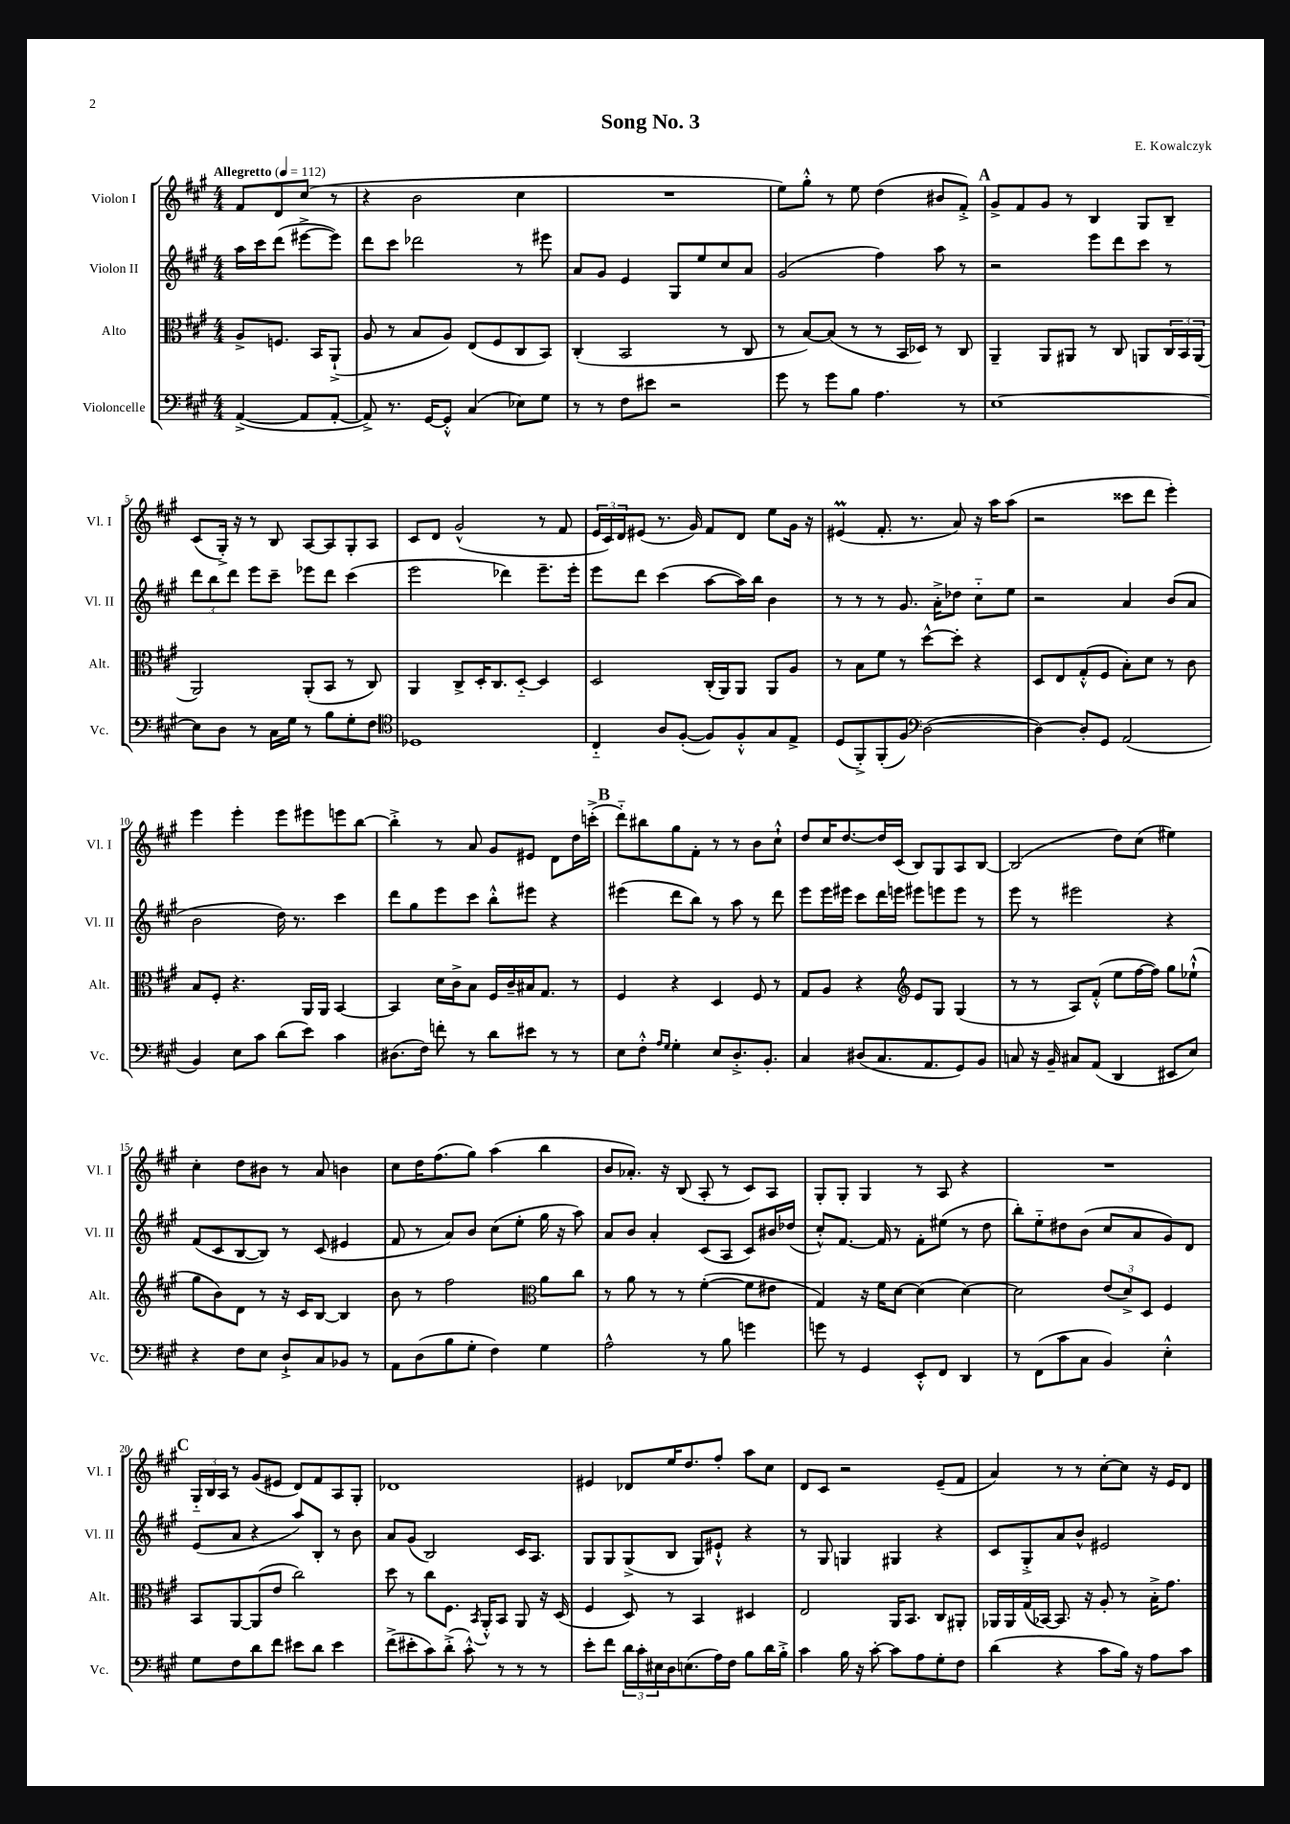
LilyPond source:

\header { title = "Song No. 3" composer = "E. Kowalczyk" }
<<
\new StaffGroup <<
\new Staff = "s0" \with { instrumentName = "Violon I" shortInstrumentName = "Vl. I" } {
    \clef treble \key a \major \numericTimeSignature \time 4/4 \partial 2 \tempo "Allegretto" 4 = 112
    fis'8 d'8 cis''8( r8 |
    r4 b'2 cis''4 |
    R1 |
    e''8) gis''8-.-^ r8 e''8 d''4( bis'8 fis'8-.->) |
    \mark \markup { \bold "A" } gis'8-> fis'8 gis'8 r8 b4 gis8 b8-- |
    cis'8( gis16-.->) r16 r8 b8 a8~ a8 gis8-. a8 |
    cis'8 d'8 gis'2-^( r8 fis'8 |
    \tuplet 3/2 { e'16 cis'16) d'16 } eis'8( r8. gis'16) fis'8 d'8 e''8 gis'16 r16 |
    eis'4\prall( fis'8.-. r8. a'8) r16 a''16 a''8( |
    r2 cisis'''8 d'''8 e'''4-.) |
    e'''4 e'''4-. e'''8 eis'''8 e'''8 b''8~ |
    b''4-.-> r8 a'8 gis'8 eis'8 d'8 d''16 c'''16-.->( |
    \mark \markup { \bold "B" } d'''8-_) bis''8 gis''8 fis'8-. r8 r8 b'8 cis''8-!-^ |
    d''8 cis''16 d''8.~ d''16 cis'16( b8) gis8 a8 b8~ |
    b2( d''8) cis''8( eis''4) |
    cis''4-. d''8 bis'8 r8 a'8 b'4 |
    cis''8 d''16 fis''8.( gis''8) a''4( b''4 |
    b'8 aes'8.-.) r16 b8( a8-. r8 cis'8) a8 |
    gis8-. gis8-. gis4 r8 a8 r4 |
    R1 |
    \mark \markup { \bold "C" } \tuplet 3/2 { gis16-_ b16 a16 } r8 gis'8( eis'8 d'8) fis'8 a8 gis8-. |
    des'1 |
    eis'4 des'8 e''16 d''8. fis''8-. a''8 cis''8 |
    d'8 cis'8 r2 e'8--( fis'8 |
    a'4) r8 r8 cis''8~-. cis''8 r16 e'16 d'8 \bar "|." |
}
\new Staff = "s1" \with { instrumentName = "Violon II" shortInstrumentName = "Vl. II" } {
    \clef treble \key a \major \numericTimeSignature \time 4/4 \partial 2
    a''16 cis'''16 d'''8( eis'''8~-> eis'''8) |
    d'''8 cis'''8 des'''2 r8 eis'''8 |
    a'8 gis'8 e'4 gis8 e''8 cis''8 a'8 |
    gis'2( fis''4) a''8 r8 |
    \mark \markup { \bold "A" } r2 e'''8 d'''8 cis'''8 r8 |
    \tuplet 3/2 { d'''8 b''8 d'''8 } e'''8 cis'''8-- ees'''8 d'''8 cis'''4( |
    e'''2 des'''4) e'''8.-- e'''16-. |
    e'''8 d'''8 cis'''4( a''8~ a''16) b''16 b'4 |
    r8 r8 r8 gis'8. a'16-.-> des''8 cis''8-_ e''8 |
    r2 a'4 b'8( a'8 |
    b'2 d''16) r8. cis'''4 |
    d'''8 gis''8 e'''8 cis'''8 b''8-.-^ eis'''8 r4 |
    \mark \markup { \bold "B" } eis'''4( d'''8 b''8) r8 a''8 r8 d'''8 |
    e'''8 e'''16 eis'''16 cis'''8 d'''16 e'''16 eis'''8 e'''8 e'''8 r8 |
    e'''8 r8 eis'''2 r4 |
    fis'8( cis'8 b8~ b8) r8 cis'8( eis'4 |
    fis'8 r8 a'8) b'8 cis''8( e''8-. gis''16 r16 a''8) |
    a'8 b'8 a'4-. cis'8( a8 cis'8) bis'16 des''16( |
    cis''8-.-^) fis'8.~ fis'16 r8 fis'8-. eis''8( r8 d''8 |
    b''8-.) e''8-_ dis''8 b'8( cis''8 a'8 gis'8) d'8 |
    \mark \markup { \bold "C" } e'8( a'8 r4 a''8) b8-. r8 b'8 |
    a'8 gis'8( b2) cis'16 a8. |
    gis8 gis8 gis8->( b8 gis8) eis'8-!-^ r4 |
    r8 gis8 g4 gis4 r4 |
    cis'8 gis8-.-> a'8 b'8-^ eis'2 \bar "|." |
}
\new Staff = "s2" \with { instrumentName = "Alto" shortInstrumentName = "Alt." } {
    \clef alto \key a \major \numericTimeSignature \time 4/4 \partial 2
    a8-> f8. b,16 a,8-!->( |
    a8 r8 b8 a8) e8( fis8 cis8 b,8) |
    cis4-.( b,2 r8 cis8 |
    r8 b8~) b8( r8 r8 b,16 des16) r8 cis8 |
    \mark \markup { \bold "A" } a,4-- a,8 ais,8 r8 cis8 a,8 \tuplet 3/2 { cis16 b,16 a,16( } |
    a,2) a,8-.( b,8 r8 cis8) |
    a,4 cis8-> d16-. cis8. d8~-_ d4 |
    d2 cis16-.( a,16) a,8 a,8 a8 |
    r8 b8 fis'8 r8 d''8~-^ d''8-. r4 |
    d8 e8 gis8-.-^( fis8 b8-.) d'8 r8 cis'8 |
    b8 fis8-. r4. a,16 a,16 b,4~ |
    b,4 d'16 cis'16-> b8 fis16 cis'16-- bis16 gis8. r8 |
    \mark \markup { \bold "B" } fis4 r4 d4 fis8 r8 |
    gis8 a8 r4 \clef treble e'8 gis8 gis4( |
    r8 r8 a8) fis'8-.-^( e''8 fis''16~ fis''16) gis''8 ees''8-!-^( |
    gis''8 b'8) d'8 r8 r16 cis'16 b8~ b4 |
    b'8 r8 fis''2 \clef alto a'8 cis''8 |
    r8 a'8 r8 r8 fis'4~-.( fis'8 eis'8 |
    gis4) r16 fis'16 d'8~ d'4( d'4~) |
    d'2 \tuplet 3/2 { e'8( d'8->) d8 } fis4 |
    \mark \markup { \bold "C" } b,8 a,8~ a,8( e'8 cis''2) |
    d''8 r8 cis''8 fis8. \acciaccatura { b,8 } a,16-.-^ b,8 a,8 r16 d16( |
    fis4 d8) r8 b,4 dis4 |
    e2 a,16 b,8. cis8 ais,8-. |
    aes,16 aes,16 gis16( bes,16~) bes,8. r16 a8-. r8 b16-.-> gis'8. \bar "|." |
}
\new Staff = "s3" \with { instrumentName = "Violoncelle" shortInstrumentName = "Vc." } {
    \clef bass \key a \major \numericTimeSignature \time 4/4 \partial 2
    a,4~->( a,8 a,8~-. |
    a,8->) r8. gis,16~ gis,8-.-^ cis4( ees8) gis8 |
    r8 r8 fis8 eis'8 r2 |
    gis'8 r8 gis'8 b8 a4. r8 |
    \mark \markup { \bold "A" } e1~ |
    e8 d8 r8 cis16 gis16 r8 b8 gis8-. fis8 |
    \clef tenor des1 |
    cis4-_ a8 fis8~-.( fis8) fis8-.-^ gis8 e8-> |
    d8( fis,8-.->) fis,8-.( fis8) \clef bass d2~( |
    d4~) d8-. gis,8 a,2( |
    b,4) e8 cis'8 d'8( e'8) cis'4 |
    dis8.( fis16) f'8-. r8 d'8 eis'8 r8 r8 |
    \mark \markup { \bold "B" } e8 fis8-.-^ \grace { a16 gis16 } gis4-. e8 d8.-.-> b,8.-. |
    cis4 dis8( cis8. a,8. gis,8) b,8 |
    c8 r16 b,16-- cis8 a,8( d,4 eis,8 e8) |
    r4 fis8 e8 d8-!-> cis8 bes,8 r8 |
    a,8 d8( b8 gis8-. fis4) gis4 |
    a2-^ r8 b8 g'4 |
    g'8 r8 gis,4 e,8-.-^ fis,8 d,4 |
    r8 fis,8( cis'8 cis8 b,4) e4-.-^ |
    \mark \markup { \bold "C" } gis8 fis8 d'8 fis'8 eis'8 d'8 eis'4 |
    fis'8->( eis'8-. cis'8) d'8-.->( cis'8-.-^) r8 r8 r8 |
    e'8-. fis'8 \tuplet 3/2 { d'16 cis'16-. eis16 } d16 e8.( a16) fis16 b8 d'16 b16-.-> |
    cis'4 b16 r16 cis'8~-. cis'8 a8 gis8-. fis8 |
    d'4( r4 cis'8 b16) r16 a8 cis'8 \bar "|." |
}
>>
>>
